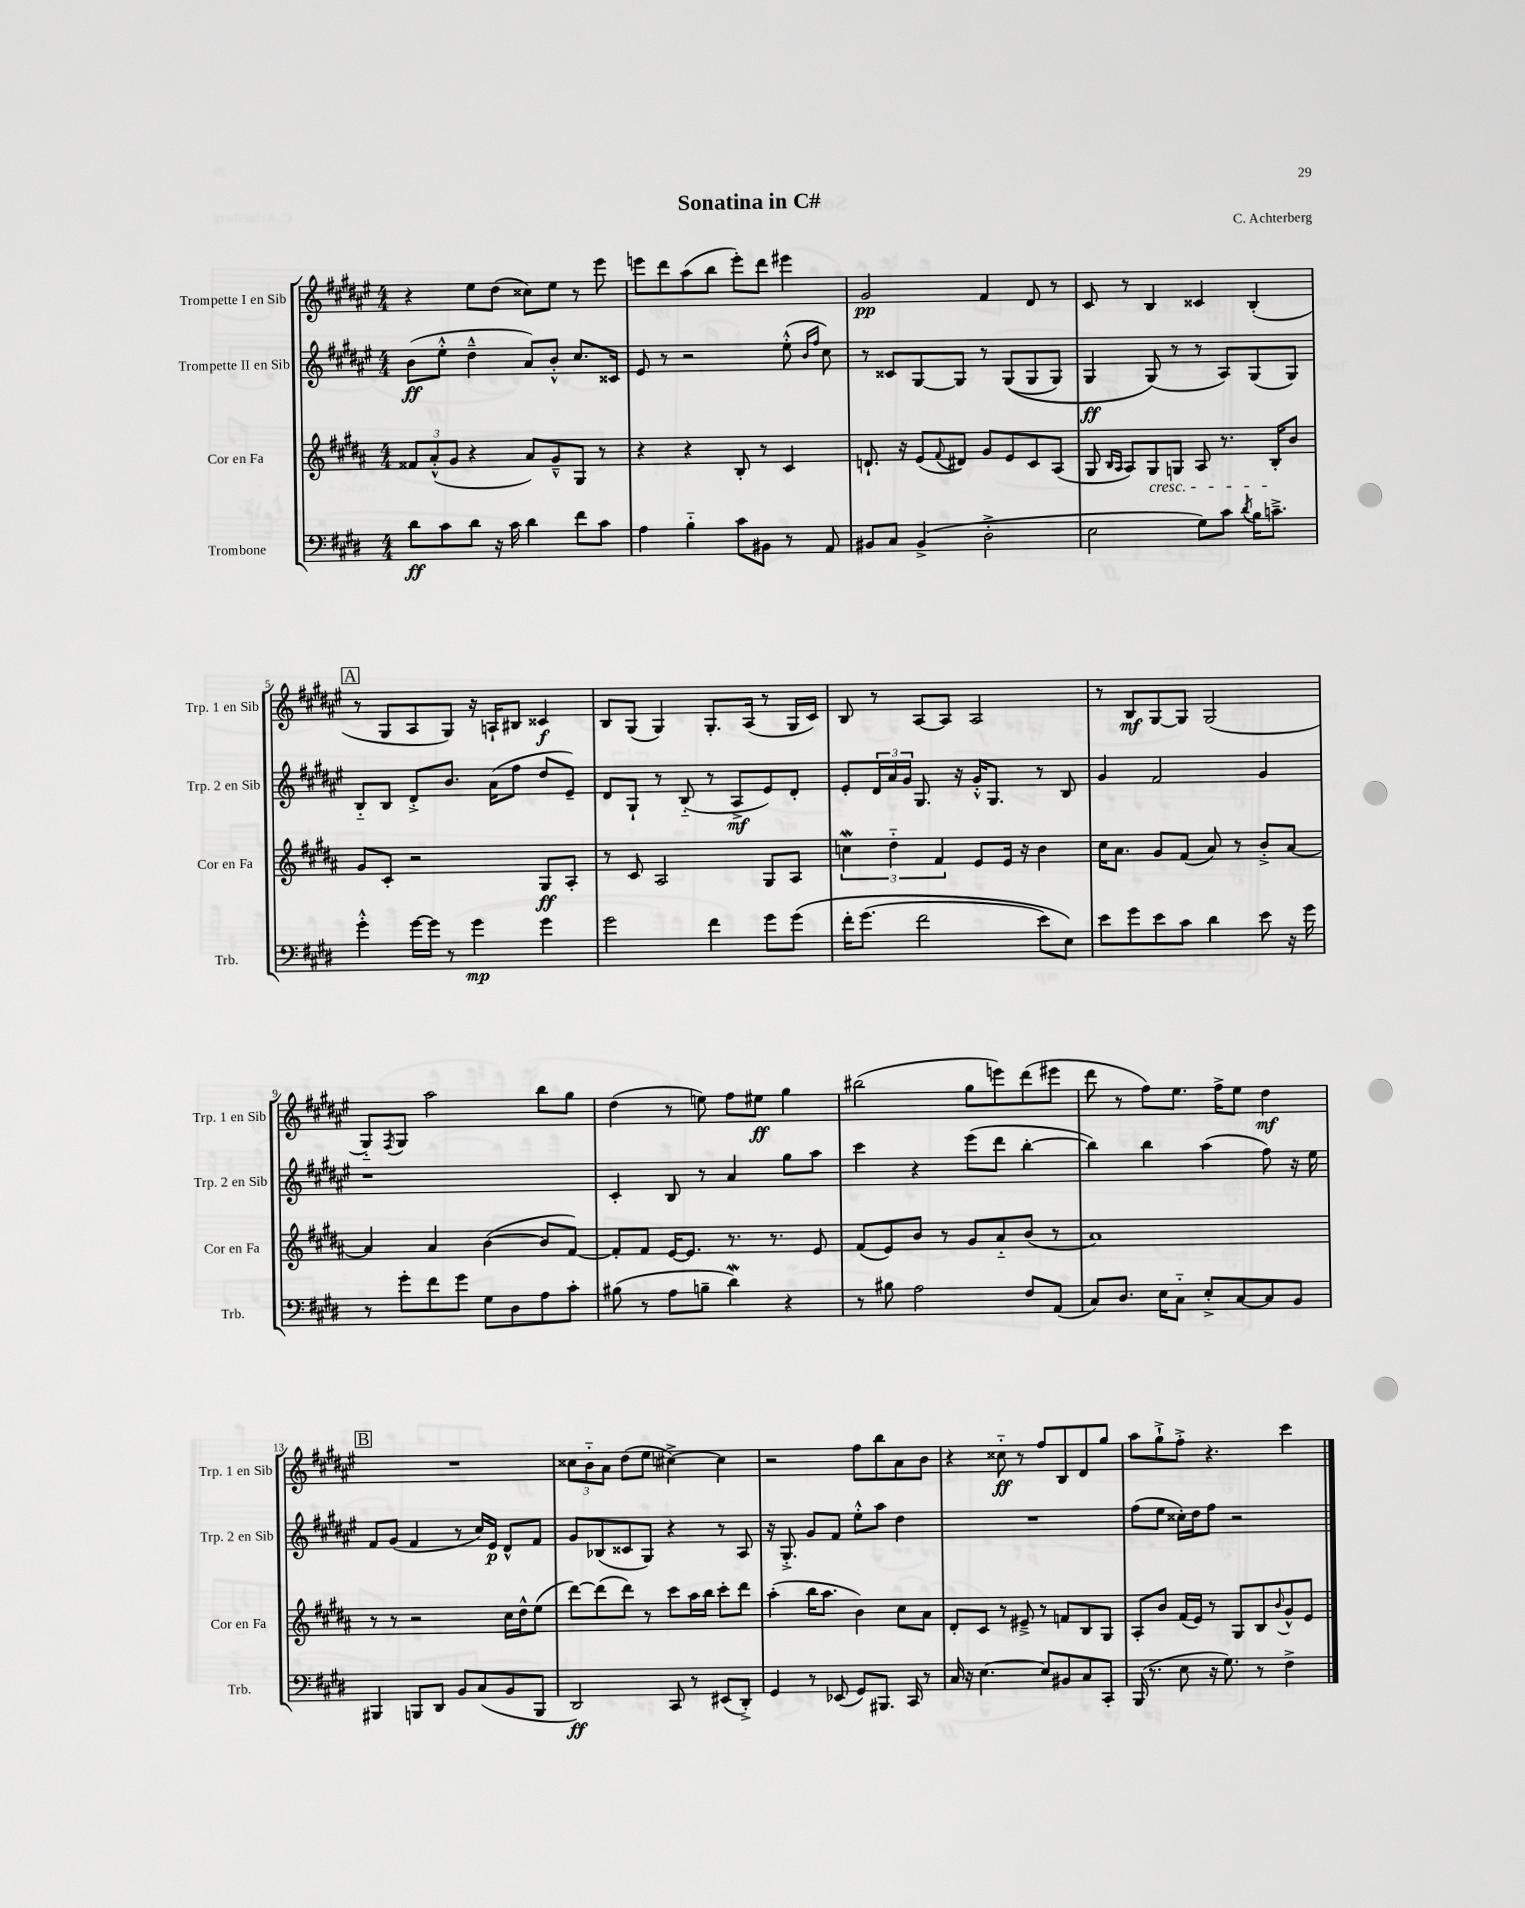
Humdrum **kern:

**kern	**kern	**kern	**kern
*staff4	*staff3	*staff2	*staff1
*clefF4	*clefG2	*clefG2	*clefG2
*k[f#c#g#d#]	*k[f#c#g#d#a#]	*k[f#c#g#d#a#e#]	*k[f#c#g#d#a#e#]
*M4/4	*M4/4	*M4/4	*M4/4
8d#	12f##	(8b	4r
.	(12a#'^^	.	.
8c#	.	8ee#'^^	.
.	12g#	.	.
8d#	4r	4dd#~^^	8ee#
16r	.	.	(8dd#
16c#	.	.	.
4d#	8a#)	8a#)	8cc##)
.	8g#~^^	8b'^^	8ee#
8f#	8G#	8.cc#	8r
8c#	8r	.	8eee#
.	.	16c##	.
=	=	=	=
4A	4r	8e#	8eee
.	.	8r	8ddd#
4B'~	4r	2r	(8aa#
.	.	.	8bb
8c#	8B'	.	8eee')
8BB#	8r	.	8ddd#
8r	4c#	(8ee#'^^	4eee#
.	.	16qqb	.
.	.	16qqff#	.
8AA	.	8cc#)	.
=	=	=	=
8BB#	8.d`	8r	2g#
8C#	.	8c##	.
.	16r	.	.
(4BB#^	(8e	[8G#	.
.	8qqf#	.	.
.	8d#)	8G#]	.
2D#'^	8g#	8r	4f#
.	8e	&((8G#	.
.	8c#	8G#	8d#
.	(8A#	8G#)	8r
=	=	=	=
2E	8G#	4G#	8c#
.	16qqB	.	.
.	16qqA#	.	.
.	8A#)	.	8r
.	8G#	(8G#&)	4B
.	8G	8r	.
8G#)	8A#	8r	4c##
8c#	8.r	8A#)	.
8qd#	.	.	.
16B	.	(8G#	(4B'
8.c~^	16B'	.	.
.	8b	8G#)	.
=	=	=	=
4g#'^^	8g#	8B'~	8r
.	8c#'	8B	8G#
[16g#	2r	8d#'^	8A#
16g#]	.	.	.
8r	.	8.b	8G#)
4g#	.	.	16r
.	.	(16a#	16A`
.	.	8ff#	8B#
4g#	8G#	8dd#	4c##
.	8A#'	8e#~)	.
=	=	=	=
2g#	8r	8d#	8B
.	8c#	8G#`	(8G#
.	2A#	8r	4G#)
.	.	(8B'~	.
4f#	.	8r	8.G#'
.	.	8A#^	.
.	.	.	(16A#
8g#	8G#	8e#)	8r
&(8g#	8A#	8d#'	16G#
.	.	.	16c#)
=	=	=	=
16f#'	6cc	8e#'	8B
(8.g#	.	.	.
.	.	24d#	8r
.	6dd#'~	24a#	.
.	.	24g#	.
2f#	.	8.G#	[8A#
.	6f#	.	.
.	.	.	8A#]
.	.	16r	.
.	8e	16g#'^^	2A#
.	.	8.G#	.
.	16e	.	.
.	16r	.	.
8e)	4b	8r	.
8E&)	.	8B	.
=	=	=	=
8e	16cc#	4g#	8r
.	8.a#	.	.
8g#	.	.	8B
8e	8g#	2f#	[8G#
8c#	(8f#	.	8G#]
4d#	8a#)	.	(2G#
.	8r	.	.
8e	8b'^	4g#	.
16r	[8a#	.	.
16g#	.	.	.
=	=	=	=
8r	4a#]	1r	8G#'~)
.	.	.	8qF#
8g#'	.	.	8G#
8f#	4a#	.	2aa#
8g#	.	.	.
8G#	([4b	.	.
8D#	.	.	.
8A	8b]	.	8bb
8c#'	[8f#)	.	8gg#
=	=	=	=
(8B#	8f#']	4c#'	(4dd#
8r	8f#	.	.
8A	[16e	8B	8r
.	8.e]	.	.
8B~	.	8r	8ee)
4d#)	8.r	4a#	8ff#
.	.	.	8ee#
.	8.r	.	.
4r	.	8gg#	4gg#
.	8e	8aa#	.
=	=	=	=
8r	(8f#	4ccc#	(2bb#
8B#	8e)	.	.
2A	8b	4r	.
.	8r	.	.
.	8g#	(8eee#	8gg#
.	8a#'~	8ddd#	8eee)
8F#	(8b	[4bb'	(8ddd#
(8AA	8r	.	8eee#
=	=	=	=
8C#)	1a#)	4bb])	8ddd#
8.D#	.	.	8r
.	.	4bb	8ff#)
16E	.	.	.
8C#'~	.	.	8.ee#
8E'^	.	(4aa#	.
.	.	.	16ff#^
[8C#	.	.	8ee#
8C#]	.	8ff#)	4dd#
8BB	.	16r	.
.	.	16ee#	.
=	=	=	=
4BBB#	8r	8f#	1r
.	8r	(8g#	.
8BBB	2r	4f#	.
8DD#	.	.	.
8BB	.	8r	.
(8C#	.	16cc#)	.
.	.	16e#	.
8BB	16cc#	8d#^^	.
.	16dd#^^	.	.
8BBB	(8ee	8f#	.
=	=	=	=
2DD#)	[8ddd#)	8g#	12cc##
.	.	.	12b'~
.	(8ddd#]	(8B-	.
.	.	.	12a#
.	8ddd#)	8c##	(8dd#
.	8r	8G#)	8ee#
8CC#	8ccc#	4r	[4cc#^)
8r	16aa#	.	.
.	16bb	.	.
(8EE#	8ccc#'	8r	4cc#]
8DD#'^)	8ddd#	8A#	.
=	=	=	=
4GG#	(4aa#'	16r	2r
.	.	8.G#'^	.
8r	16bb	8g#	.
.	8.aa#	.	.
(8EE-	.	8f#	.
8GG#)	4b)	8ee#'^^	8ff#
8.BBB#	.	8aa#	8bb
.	8cc#	4dd#	8a#
16CC#	.	.	.
8r	8a#	.	8b
=	=	=	=
16C#	8d#'	1r	4r
16r	.	.	.
[4.E	8c#	.	.
.	8r	.	8cc##'~
.	8e#~^	.	8r
8E]	8r	.	8ff#
8BB#	8f	.	8B
8C#	8B	.	8d#
8CC#'	8G#	.	8gg#
=	=	=	=
(16BBB	8A#'	(8ff#	8aa#
8.r	.	.	.
.	8b	8ee#	8gg#`^
8E	(16f#	16cc##')	8ff#'^
.	16e)	16dd#	.
16r	8r	8ff#	4.r
8.G#)	.	.	.
.	8G#	2r	.
8r	8B	.	.
.	8qqb	.	.
4F#^	8g#^^	.	4ccc#
.	8e	.	.
==	==	==	==
*-	*-	*-	*-
